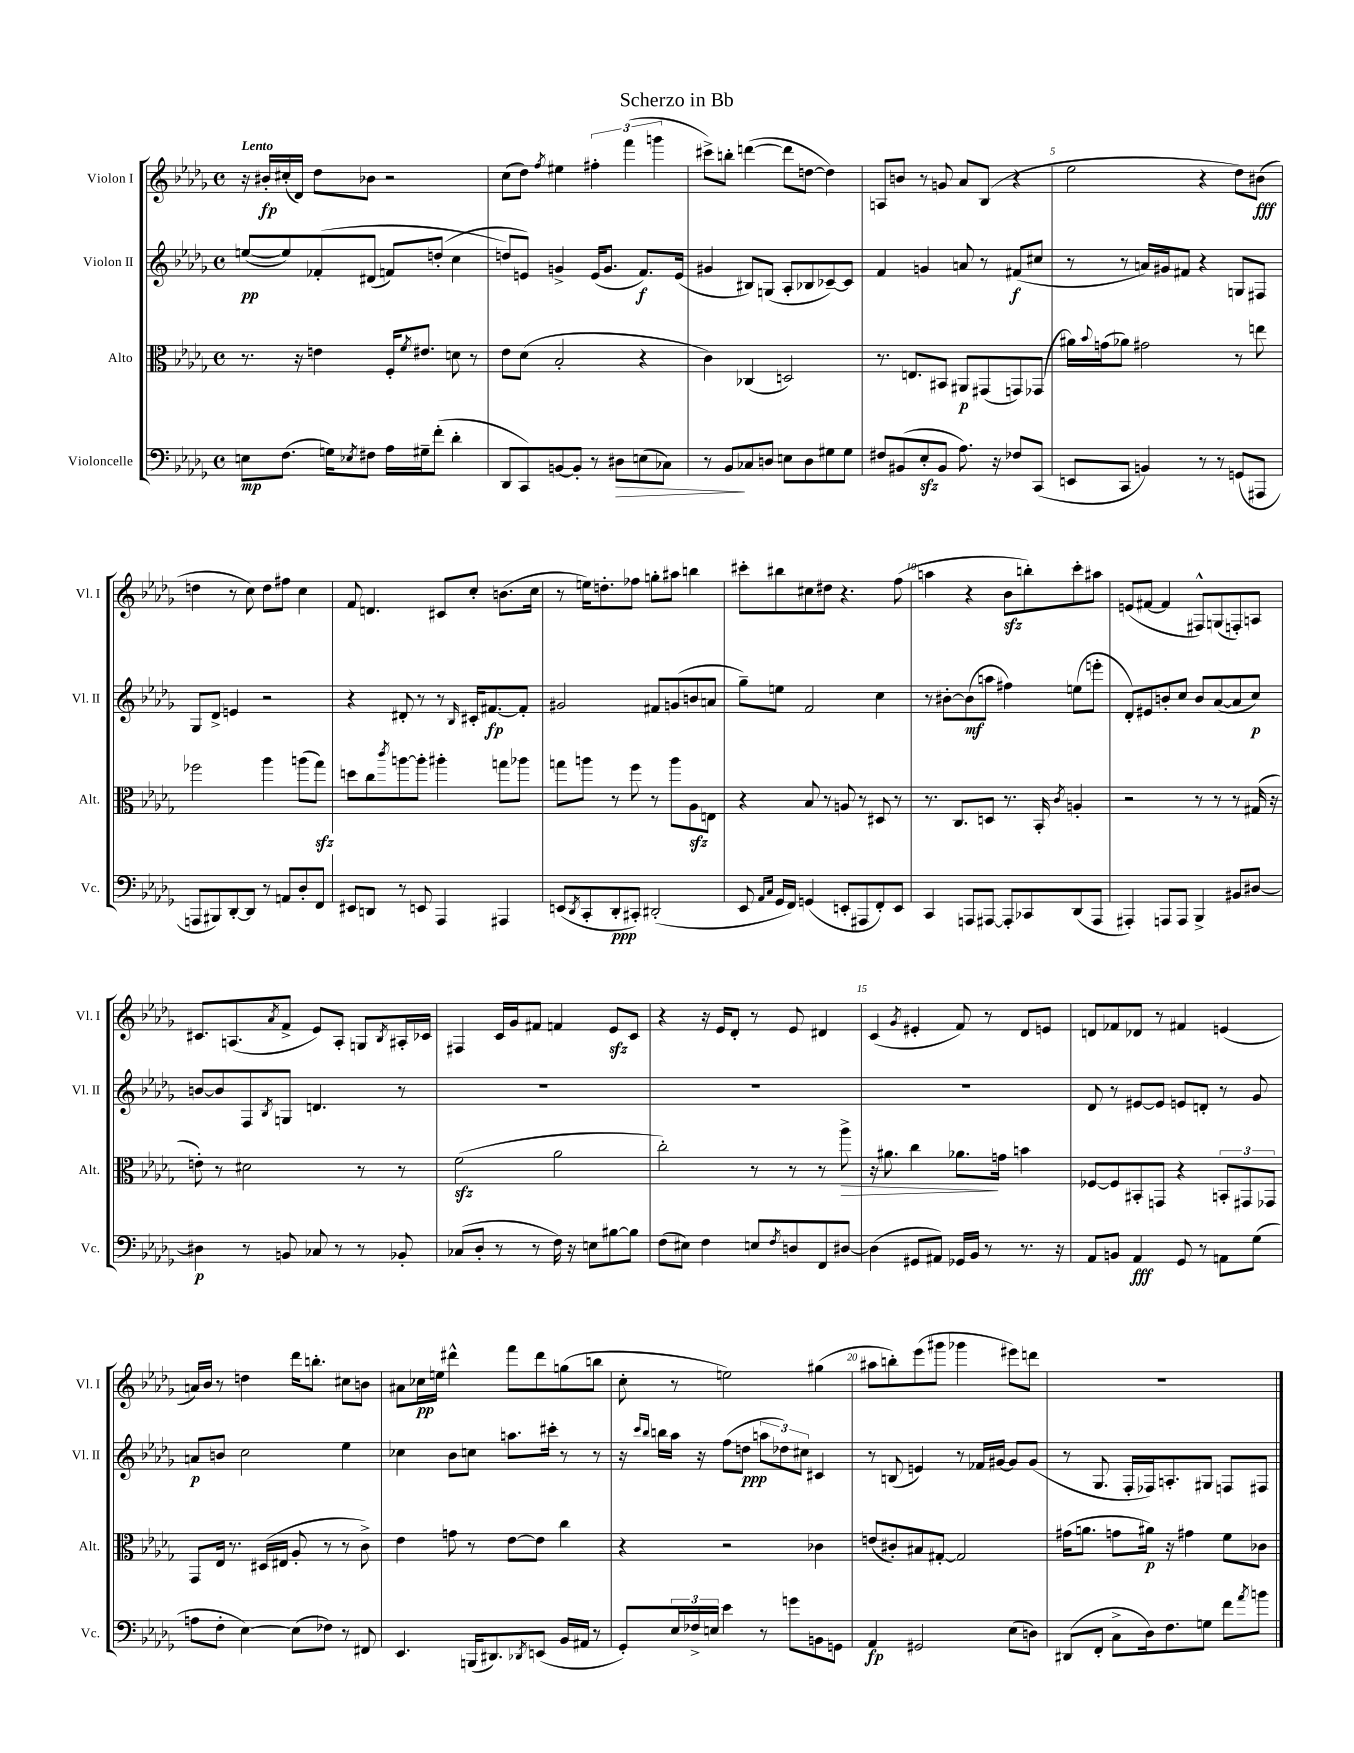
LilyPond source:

\header { title = "Scherzo in Bb" }
<<
\new StaffGroup <<
\new Staff = "s0" \with { instrumentName = "Violon I" shortInstrumentName = "Vl. I" } {
    \clef treble \key des \major \defaultTimeSignature \time 4/4 \tempo "Lento"
    r16 bis'16-.\fp cis''16-.( des'16) des''8 bes'8 r2 |
    c''8( des''8) \acciaccatura { f''8 } eis''4 \tuplet 3/2 { fis''4-. f'''4( g'''4 } |
    cis'''8->) b''8-. d'''4~( d'''8 d''8~ d''4) |
    a8 b'8 r8 g'8 aes'8 bes8( r4 |
    ees''2 r4 des''8) bis'8\fff( |
    d''4 r8 c''8) d''8 fis''8 c''4 |
    f'8 d'4. cis'8 c''8-. b'8.( c''16 |
    r8 e''16) d''8.-. fes''8 g''8-. ais''8 b''4 |
    cis'''8-. bis''8 cis''8 dis''8 r4. f''8( |
    a''4 r4 bes'8\sfz b''8-.) c'''8-. ais''8 |
    e'8( fis'8~ fis'4 fis8-^) g8( f8-.) a8 |
    cis'8. a8.( \acciaccatura { aes'8 } f'8-> ees'8) a8-. g8 \acciaccatura { bes8 } ais16-. ces'16 |
    fis4 c'16 ges'16 fis'8 f'4 ees'8\sfz c'8 |
    r4 r16 ees'16 des'8-. r8 ees'8 dis'4 |
    c'4( \acciaccatura { ges'8 } eis'4-. f'8) r8 des'8 e'8 |
    d'8 fes'8 des'8 r8 fis'4 e'4( |
    a'16) bes'16 r8 d''4 des'''16 b''8.-. cis''8 b'8 |
    ais'8 ces''16\pp e''16 dis'''4-^ f'''8 dis'''8 g''8( b''8 |
    c''8-. r8 e''2) gis''4( |
    ais''8 b''8-.) ees'''8( gis'''8 ges'''4 eis'''8) d'''8 |
    R1 \bar "|." |
}
\new Staff = "s1" \with { instrumentName = "Violon II" shortInstrumentName = "Vl. II" } {
    \clef treble \key des \major \defaultTimeSignature \time 4/4
    e''8~\pp( e''8) fes'8-.\( dis'8( f'8) d''8-.( c''4 |
    d''8\) e'8) g'4-> e'16( g'8. f'8.\f) e'16( |
    gis'4 bis8) g8( aes8-. bes8 ces'8~--) ces'8 |
    f'4 g'4 a'8 r8 fis'8\f( cis''8 |
    r8 r8 a'16) gis'16 fis'8 r4 g8 fis8 |
    ges8 des'8-> e'4 r2 |
    r4 dis'8-. r8 r8 \grace { bes16 } cis'16-. fis'8.~\fp fis'8-. |
    gis'2 fis'8 g'8( b'8 a'8 |
    ges''8--) e''8 f'2 c''4 |
    r8 bis'8~-. bis'8\mf( a''8 fis''4) e''8( e'''8-. |
    des'8-.) eis'8 b'8-. c''8 b'8 aes'8~( aes'8 c''8\p) |
    b'8~ b'8 f8 \acciaccatura { bes8 } g8 d'4. r8 |
    R1 |
    R1 |
    R1 |
    des'8 r8 eis'8~ eis'8 e'8 d'8-. r8 ges'8 |
    a'8\p b'8 c''2 ees''4 |
    ces''4 bes'8 c''8 a''8. cis'''16-. r8 r8 |
    r16 \grace { c'''16 bes''16 } b''16 aes''16 r16 f''8( d''8\ppp \tuplet 3/2 { a''8 des''8) cis''8 } cis'4 |
    r8 b8( e'4) r8 fes'16 gis'16~ gis'8 gis'8( |
    r8 ges8. f16-. fes16) a8.-. gis8 f8 fis8 \bar "|." |
}
\new Staff = "s2" \with { instrumentName = "Alto" shortInstrumentName = "Alt." } {
    \clef alto \key des \major \defaultTimeSignature \time 4/4
    r8. r16 e'4 f16-. \acciaccatura { f'8 } eis'8. d'8 r8 |
    ees'8 des'8( bes2-. r4 |
    c'4) ces4( d2) |
    r8. e8. bis,8 ais,8\p gis,8( g,8) ges,8( |
    ais'16) \appoggiatura { bes'8 } g'16( aes'8) gis'2 r8 e''8 |
    fes''2 aes''4 a''8( ges''8\sfz) |
    d''8 c''8 \acciaccatura { c'''8 } a''8~ a''8-. ais''4-. g''8 aes''8 |
    g''8 a''8 r8 f''8 r8 a''8 aes8\sfz e8 |
    r4 bes8 r8 a8 r8 dis8 r8 |
    r8. c8. d8 r8. bes,16-. \acciaccatura { c'8 } a4-. |
    r2 r8 r8 r8 gis16( r16 |
    e'8-.) r8 dis'2 r8 r8 |
    f'2\sfz( aes'2 |
    c''2-.) r8 r8 r8 aes''8->\> |
    r16 ais'8. c''4 aes'8.\! g'16 b'4 |
    fes8~ fes8 bis,8-. g,8 r4 \tuplet 3/2 { b,8-. gis,8 ges,8 } |
    ges,8 ees16 r8. dis16( eis16 aes8-. r8 r8 c'8->) |
    ees'4 g'8 r8 ees'8~ ees'8 c''4 |
    r4 r2 ces'4 |
    e'8( cis'8-.) bis8 gis8~-. gis2 |
    gis'16( a'8. g'8 ais'16\p) r16 gis'4 f'8 ces'8 \bar "|." |
}
\new Staff = "s3" \with { instrumentName = "Violoncelle" shortInstrumentName = "Vc." } {
    \clef bass \key des \major \defaultTimeSignature \time 4/4
    e8\mp f8.( g16) \acciaccatura { ees8 } fis8 aes16 gis16-- f'8-.( des'4-. |
    des,8 c,8) b,8~ b,8-. r8 dis8\> e8( ces8) |
    r8 bes,8\! ces8 d8 e8 d8 gis8 gis8 |
    fis8 bis,8( ees8-.\sfz bis,8 aes8.) r16 fes8 c,8( |
    e,8 c,8 b,4) r8 r8 g,8( ais,,8 |
    a,,8 bis,,8) des,8~-. des,8 r8 a,8 des8-. f,8 |
    eis,8 d,8 r8 e,8 aes,,4 ais,,4 |
    e,8( \acciaccatura { des,8 } c,8-. des,8-.\ppp cis,8-.) dis,2-.( |
    ees,8 \grace { aes,16 c16 } ges,16 f,16) g,4( e,8-. ais,,8 f,8-.) e,8 |
    c,4 a,,8 ais,,8~ ais,,8-. ces,8 des,8( ais,,8 |
    ais,,4-.) a,,8 a,,8 bes,,4-> bis,8 dis8~ |
    dis4\p r8 b,8 ces8 r8 r8 bes,8-. |
    ces8( des8-. r8 r8 f16) r16 e8 bis8~ bis8 |
    f8( eis8) f4 e8 \acciaccatura { f8 } d8 f,8 dis8~ |
    dis4( gis,8 ais,8) ges,16 bes,16 r8 r8. r16 |
    aes,8 b,8 aes,4\fff ges,8 r8 a,8 ges8( |
    a8 f8-. ees4~) ees8( fes8) r8 fis,8 |
    ees,4. b,,16( dis,8.) \acciaccatura { des,8 } e,8( bes,16 ais,16 r8 |
    ges,8-.) \tuplet 3/2 { ees16 fes16-> e16 } ees'4 r8 g'8 b,8 g,8 |
    aes,4\fp gis,2 ees8( d8) |
    dis,8( f,8-. c8-> des16) f8. g8 f'8 \acciaccatura { aes'8 } b'8 \bar "|." |
}
>>
>>
\layout { \context { \Score \override BarNumber.break-visibility = ##(#f #t #t) barNumberVisibility = #(every-nth-bar-number-visible 5) } }
